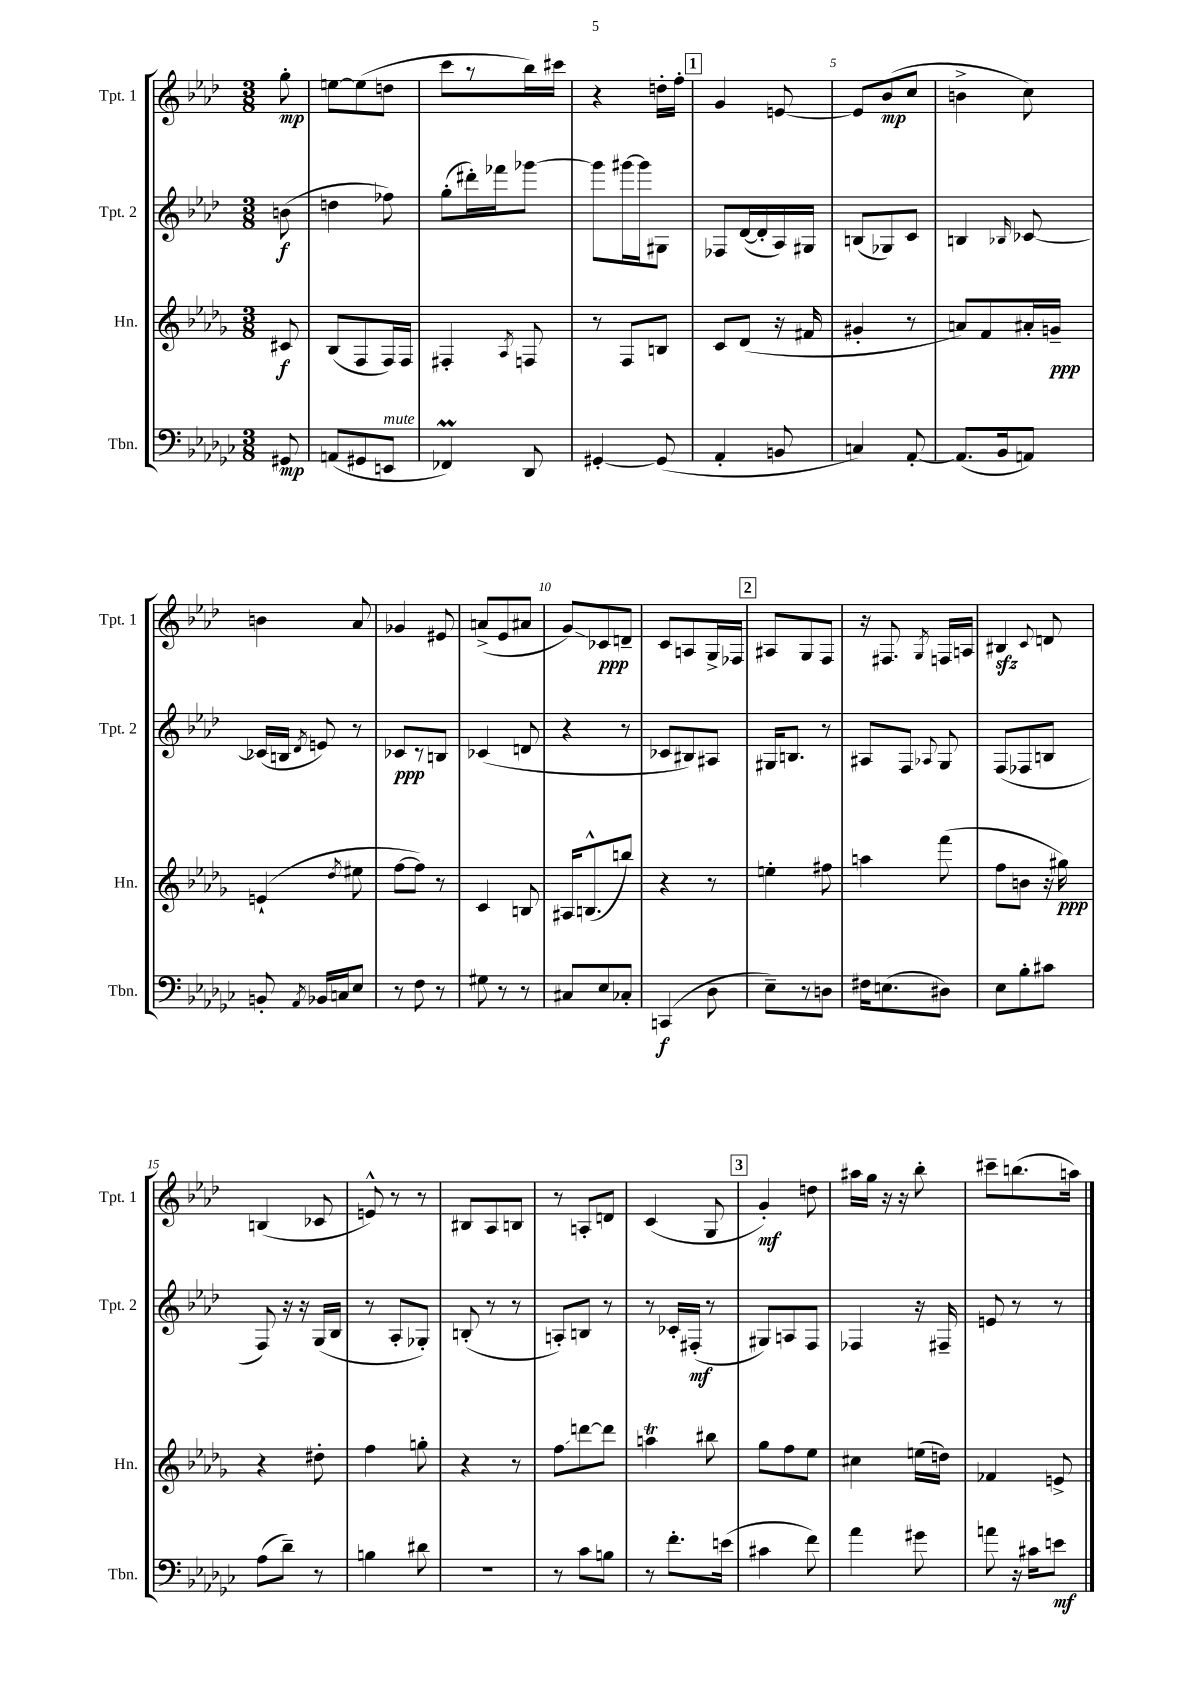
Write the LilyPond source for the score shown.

<<
\new StaffGroup <<
\new Staff = "s0" \with { instrumentName = "Tpt. 1" shortInstrumentName = "Tpt. 1" } {
    \clef treble \key aes \major \numericTimeSignature \time 3/8 \partial 8
    \autoBeamOff g''8-.\mp |
    e''8[~ e''8( d''8] |
    c'''8[ r8 bes''16) cis'''16] |
    r4 d''16[-. f''16]-. |
    \mark \markup { \box "1" } g'4 e'8~ |
    e'8[ bes'8\mp( c''8] |
    b'4-> c''8) |
    b'4 aes'8 |
    ges'4 eis'8 |
    a'8[->( ees'8 ais'8] |
    g'8[\glissando) ces'8\ppp d'8]-- |
    c'8[ a8 g16-> fes16] |
    \mark \markup { \box "2" } ais8[ g8 f8] |
    r16 fis8. \acciaccatura { g8 } f16[ a16] |
    bis4\sfz \appoggiatura { c'8 } d'8 |
    b4( ces'8 |
    e'8-^) r8 r8 |
    bis8[ aes8 b8] |
    r8 a8[-. d'8] |
    c'4( g8 |
    \mark \markup { \box "3" } g'4-.\mf) d''8 |
    ais''16[ g''16] r16 r16 bes''8-. |
    cis'''8[-- b''8.( a''16]) \bar "|." |
}
\new Staff = "s1" \with { instrumentName = "Tpt. 2" shortInstrumentName = "Tpt. 2" } {
    \clef treble \key aes \major \numericTimeSignature \time 3/8 \partial 8
    \autoBeamOff b'8\f( |
    d''4 fes''8) |
    g''8[-.( dis'''16-.) fes'''16 ges'''8]~ |
    ges'''8[ gis'''16~ gis'''16 gis8] |
    \mark \markup { \box "1" } fes8[ des'16~( des'16-. aes16) gis16] |
    b8[( ges8) c'8] |
    b4 \grace { bes16 } ces'8~ |
    ces'16[( b16] \acciaccatura { des'8 } e'8) r8 |
    ces'8[\ppp r8 b8] |
    ces'4( d'8 |
    r4 r8 |
    ces'8[ bis8) ais8] |
    \mark \markup { \box "2" } gis16[ b8.] r8 |
    ais8[ f8] \appoggiatura { aes8 } g8 |
    f8[( fes8 b8] |
    f8) r16 r16 g16[( bes16] |
    r8 aes8[-. ges8]-.) |
    b8-.( r8 r8 |
    a8[-.) b8] r8 |
    r8 ces'16[-. fis16]-.\mf( r8 |
    \mark \markup { \box "3" } gis8[) a8 f8] |
    fes4 r16 fis16-- |
    e'8 r8 r8 \bar "|." |
}
\new Staff = "s2" \with { instrumentName = "Hn." shortInstrumentName = "Hn." } {
    \clef treble \key des \major \numericTimeSignature \time 3/8 \partial 8
    \autoBeamOff cis'8\f |
    bes8[( f8 f16) f16] |
    fis4-. \acciaccatura { aes8 } f8 |
    r8 f8[ b8] |
    \mark \markup { \box "1" } c'8[ des'8]( r16 fis'16 |
    gis'4-. r8 |
    a'8[) f'8 ais'16-. g'16]--\ppp |
    e'4-!( \acciaccatura { des''8 } eis''8 |
    f''8[~ f''8]) r8 |
    c'4 b8 |
    ais16[ b8.-^( b''8]) |
    r4 r8 |
    \mark \markup { \box "2" } e''4-. fis''8 |
    a''4 f'''8( |
    \once \override Glissando.style = #'zigzag f''8[\glissando b'8] r16 gis''16\ppp) |
    r4 dis''8-. |
    f''4 g''8-. |
    r4 r8 |
    f''8[\glissando d'''8~ d'''8] |
    a''4\trill bis''8 |
    \mark \markup { \box "3" } ges''8[ f''8 ees''8] |
    cis''4 e''16[( d''16]) |
    fes'4 e'8-> \bar "|." |
}
\new Staff = "s3" \with { instrumentName = "Tbn." shortInstrumentName = "Tbn." } {
    \clef bass \key ges \major \numericTimeSignature \time 3/8 \partial 8
    \autoBeamOff gis,8\mp |
    a,8[( gis,8 e,8]^\markup { \italic "mute" } |
    fes,4\prall) des,8 |
    gis,4~-. gis,8( |
    \mark \markup { \box "1" } aes,4-. b,8 |
    c4) aes,8~-. |
    aes,8.[( bes,16 a,8]) |
    b,8-. \acciaccatura { aes,8 } bes,16[ c16 ees8] |
    r8 f8 r8 |
    gis8 r8 r8 |
    cis8[ ees8 ces8]-. |
    c,4\f( des8 |
    \mark \markup { \box "2" } ees8[--) r8 d8] |
    fis16[ e8.( dis8]) |
    ees8[ bes8-. cis'8] |
    aes8[( des'8]--) r8 |
    b4 dis'8 |
    R4. |
    r8 ces'8[ b8] |
    r8 f'8.[-. e'16]( |
    \mark \markup { \box "3" } cis'4 f'8) |
    aes'4 gis'8 |
    a'8 r16 cis'16[ e'8]\mf \bar "|." |
}
>>
>>
\layout { \context { \Score \override BarNumber.break-visibility = ##(#f #t #t) barNumberVisibility = #(every-nth-bar-number-visible 5) } }
